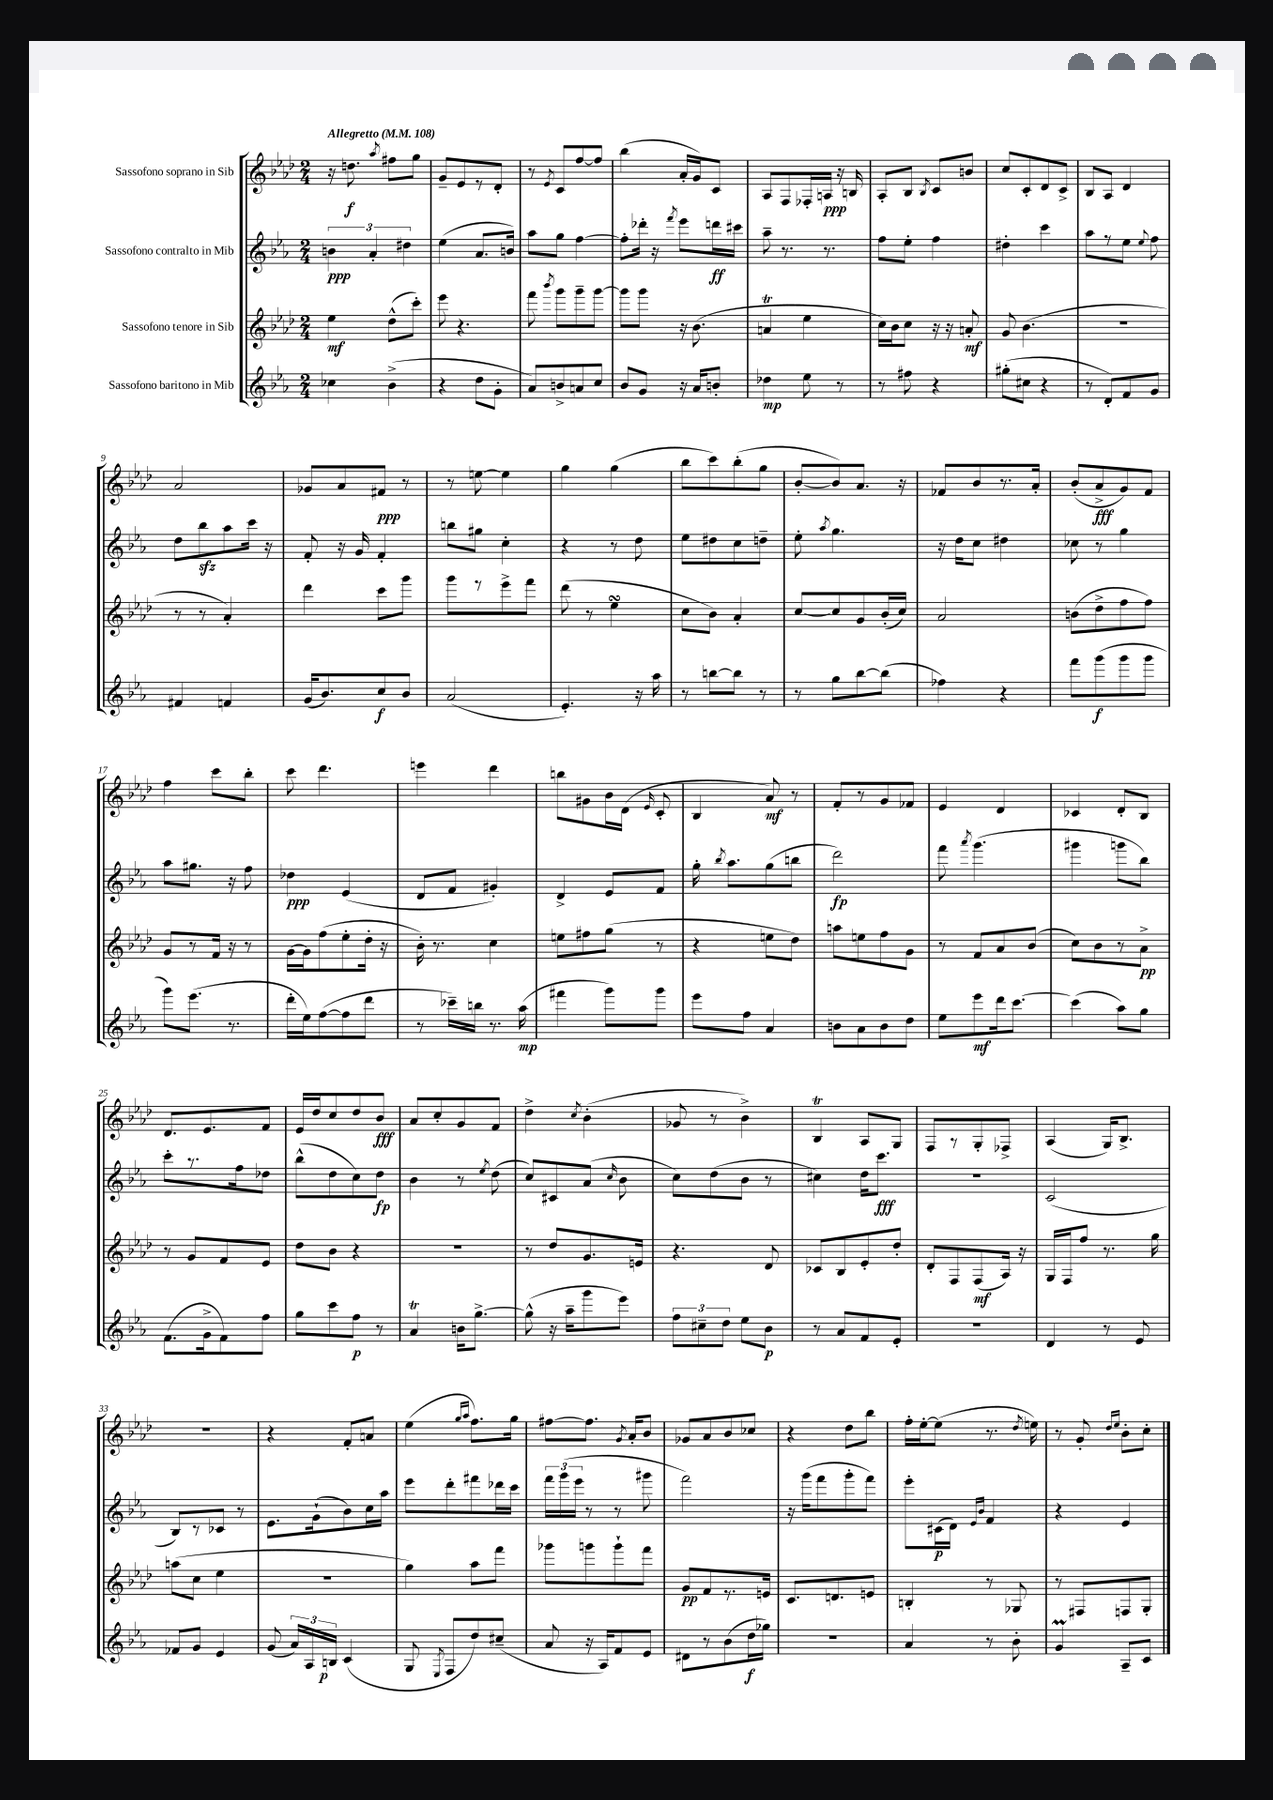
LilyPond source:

<<
\new StaffGroup <<
\new Staff = "s0" \with { instrumentName = "Sassofono soprano in Sib" } {
    \clef treble \key aes \major \numericTimeSignature \time 2/4 \tempo "Allegretto" 4 = 108
    \autoBeamOff r16 d''8.\f \acciaccatura { aes''8 } fis''8[ g''8] |
    g'8[-- ees'8 r8 des'8]-. |
    r8 \acciaccatura { ees'8 } c'8[ f''8~ f''8] |
    bes''4( aes'16[-. g'16) c'8] |
    aes8[ f8 fes16-. a16]\ppp r16 b16 |
    aes8[-. bes8] \acciaccatura { bes8 } c'8[ b'8] |
    c''8[ c'8-. des'8 c'8]-> |
    bes8[ aes8] des'4 |
    aes'2 |
    ges'8[ aes'8 fis'8]\ppp r8 |
    r8 e''8~ e''4 |
    g''4 g''4( |
    bes''8[ c'''8) bes''8-.( g''8] |
    bes'8[~-. bes'8) aes'8.] r16 |
    fes'8[ bes'8 r8. aes'16]-. |
    bes'8[-.( aes'8->\fff g'8) f'8] |
    f''4 c'''8[ bes''8]-. |
    c'''8 des'''4. |
    e'''4 des'''4 |
    b''8[ gis'8 bes'16 des'16]( \grace { ees'16 } c'8-. |
    bes4 aes'8\mf) r8 |
    f'8[-. r8 g'8 fes'8] |
    ees'4 des'4 |
    ces'4 des'8[-. bes8] |
    des'8.[ ees'8. f'8] |
    ees'16[ des''16 c''8 des''8 bes'8]\fff |
    aes'8[ c''8-. g'8 f'8] |
    des''4-> \acciaccatura { c''8 } bes'4-.( |
    ges'8 r8 bes'4->) |
    bes4\trill aes8[ g8] |
    f8[ r8 g8-. fes8]-> |
    aes4( g16[) bes8.]-> |
    r2 |
    r4 f'8[-. a'8] |
    ees''4( \grace { g''16[ aes''16] } f''8.[) g''16] |
    fis''8[~ fis''8.] \acciaccatura { g'8 } aes'16[-. bes'8] |
    ges'8[ aes'8 bes'8 ces''8] |
    r4 des''8[ bes''8] |
    f''16[-. ees''16~-. ees''8]( r8. \acciaccatura { des''8 } e''16) |
    r8 g'8-. \grace { des''16[ ees''16] } bes'8[-. c''8]-. \bar "|." |
}
\new Staff = "s1" \with { instrumentName = "Sassofono contralto in Mib" } {
    \clef treble \key ees \major \numericTimeSignature \time 2/4
    \autoBeamOff \tuplet 3/2 { b'4\ppp aes'4-. dis''4 } |
    ees''4( aes'8.[ b'16]) |
    aes''8[ g''8] f''4~ |
    f''8[-. des'''16]-. r16 \acciaccatura { f'''8 } ees'''8[ d'''16\ff cis'''16] |
    aes''8-- r8. r8. |
    f''8[ ees''8]-. f''4 |
    dis''4-. c'''4 |
    aes''8[ r8 ees''8] \appoggiatura { ees''8 } f''8 |
    d''8[ bes''8\sfz aes''8 c'''16] r16 |
    f'8-. r16 g'16 f'4-. |
    b''8[ gis''8] c''4-. |
    r4 r8 d''8 |
    ees''8[ dis''8 c''8 d''8]-- |
    ees''8-. \acciaccatura { aes''8 } g''4. |
    r16 d''16[ c''8] dis''4 |
    ces''8 r8 g''4 |
    aes''8[ gis''8.] r16 f''8 |
    des''4\ppp ees'4( |
    d'8[ f'8] gis'4-.) |
    d'4-> ees'8[ f'8] |
    g''16-. \acciaccatura { bes''8 } aes''8.[ g''8( b''8] |
    d'''2\fp) |
    f'''8 \acciaccatura { aes'''8 } g'''4.( |
    gis'''4 g'''8[ bes''8]) |
    c'''8[-. r8. f''16 des''8] |
    bes''8[-^( d''8 c''8) d''8]\fp |
    bes'4 r8 \acciaccatura { ees''8 } d''8( |
    c''8[) cis'8 aes'8]( \grace { c''16 } bes'8 |
    c''8[) d''8( bes'8] r8 |
    cis''4) d''16[ c'''8.]\fff |
    R2 |
    c'2( |
    bes8[) r8 ces'8] r8 |
    ees'8.[ g'16-!( bes'8) c''16 aes''16] |
    ees'''8[ d'''8-. fis'''8 des'''16 c'''16] |
    \tuplet 3/2 { f'''16[ g'''16( ees'''16] } r8 r8 gis'''8 |
    f'''2) |
    r16 g'''16[( f'''8 g'''8-. f'''8]) |
    ees'''8[-. cis'16\p( d'16]) \grace { ees'16[ bes'16] } f'4 |
    r4 ees'4 \bar "|." |
}
\new Staff = "s2" \with { instrumentName = "Sassofono tenore in Sib" } {
    \clef treble \key aes \major \numericTimeSignature \time 2/4
    \autoBeamOff ees''4\mf des''8[-^( c'''8]-.) |
    ees'''8 r4. |
    f'''8 \acciaccatura { bes'''8 } g'''8[ g'''8-- g'''8]~ |
    g'''8[ g'''8] r16 bes'8.( |
    a'4\trill ees''4 |
    c''16[) bes'16 c''8] r16 r16 a'8-.\mf |
    g'8 bes'4.( |
    r2 |
    r8 r8 aes'4-.) |
    des'''4 c'''8[ g'''8] |
    g'''8[ r8 ees'''8-> f'''8] |
    des'''8( r8 ees''4\turn |
    c''8[ bes'8]) aes'4-. |
    c''8[~ c''8 g'8 bes'16-.( c''16]) |
    aes'2 |
    b'8[( des''8-> f''8 f''8]) |
    g'8[ r8 f'16] r16 r8 |
    g'16[~ g'16 f''8( ees''8-. des''16]-. r16 |
    bes'16-.) r8. c''4 |
    e''8[ fis''8 g''8]( r8 |
    r4 e''8[ des''8]) |
    a''8[ e''8 f''8 g'8] |
    r8 f'8[ aes'8 bes'8]( |
    c''8[) bes'8 r8 aes'8]->\pp |
    r8 g'8[ f'8 ees'8] |
    des''8[ bes'8] r4 |
    r2 |
    r8 des''8[ g'8. e'16] |
    r4. des'8 |
    ces'8[ bes8 ees'8-. des''8]-. |
    des'8[-. f8 f8\mf( aes16]) r16 |
    g16[ f16 f''8] r8. g''16 |
    a''8[( c''8] ees''4 |
    R2 |
    g''4) aes''8[ f'''8] |
    ges'''8[ g'''8 g'''8-! f'''8] |
    g'8[\pp f'8 r8. e'16] |
    c'8.[ d'8. e'8] |
    b4-. r8 ges8 |
    r8 fis8[ f8 g8]-. \bar "|." |
}
\new Staff = "s3" \with { instrumentName = "Sassofono baritono in Mib" } {
    \clef treble \key ees \major \numericTimeSignature \time 2/4
    \autoBeamOff ces''4 bes'4->( |
    r4 d''8[ g'8]-. |
    aes'8[) b'8-> a'8 c''8] |
    bes'8[ g'8] r16 aes'16[ b'8]-. |
    des''4\mp ees''8 r8 |
    r8 fis''8 r4 |
    gis''8[-.( cis''8] r4 |
    r8 d'8[-.) f'8 g'8] |
    fis'4 f'4 |
    g'16[( bes'8.) c''8\f bes'8] |
    aes'2( |
    ees'4.-.) r16 aes''16 |
    r8 b''8[~ b''8] r8 |
    r8 g''8[ bes''8~ bes''8]( |
    fes''4) r4 |
    f'''8[ g'''8\f( g'''8 g'''8] |
    g'''8[) ees'''8.]( r8. |
    d'''16[-. ees''16) f''8~( f''8 d'''8] |
    r8 ces'''16[--) b''16] r8. aes''16\mp( |
    fis'''4 g'''8[) g'''8] |
    ees'''8[ f''8] aes'4 |
    b'8[ aes'8 b'8 d''8] |
    ees''8[ ees'''8\mf d'''16 c'''8.]~ |
    c'''4( aes''8[) g''8] |
    f'8.[( g'16-> f'8) f''8] |
    g''8[ c'''8 f''8]\p r8 |
    aes'4\trill b'16[ g''8.]~-> |
    g''8-^( r16 aes''16[-- g'''8 ees'''8]) |
    \tuplet 3/2 { f''8[ cis''8-- d''8] } ees''8[ bes'8]\p |
    r8 aes'8[ f'8 ees'8]-. |
    r2 |
    d'4 r8 ees'8 |
    fes'8[ g'8] ees'4 |
    g'8( \tuplet 3/2 { aes'16[) aes16 b16]\p } c'4( |
    g8 \acciaccatura { ees8 } f8[ d''8) cis''8]--( |
    aes'8 r16 aes16[) f'8 ees'8] |
    dis'8[ r8 bes'8( d''16\f ges''16]) |
    R2 |
    aes'4 r8 bes'8-. |
    g'4\prall aes8[-- c'8] \bar "|." |
}
>>
>>
